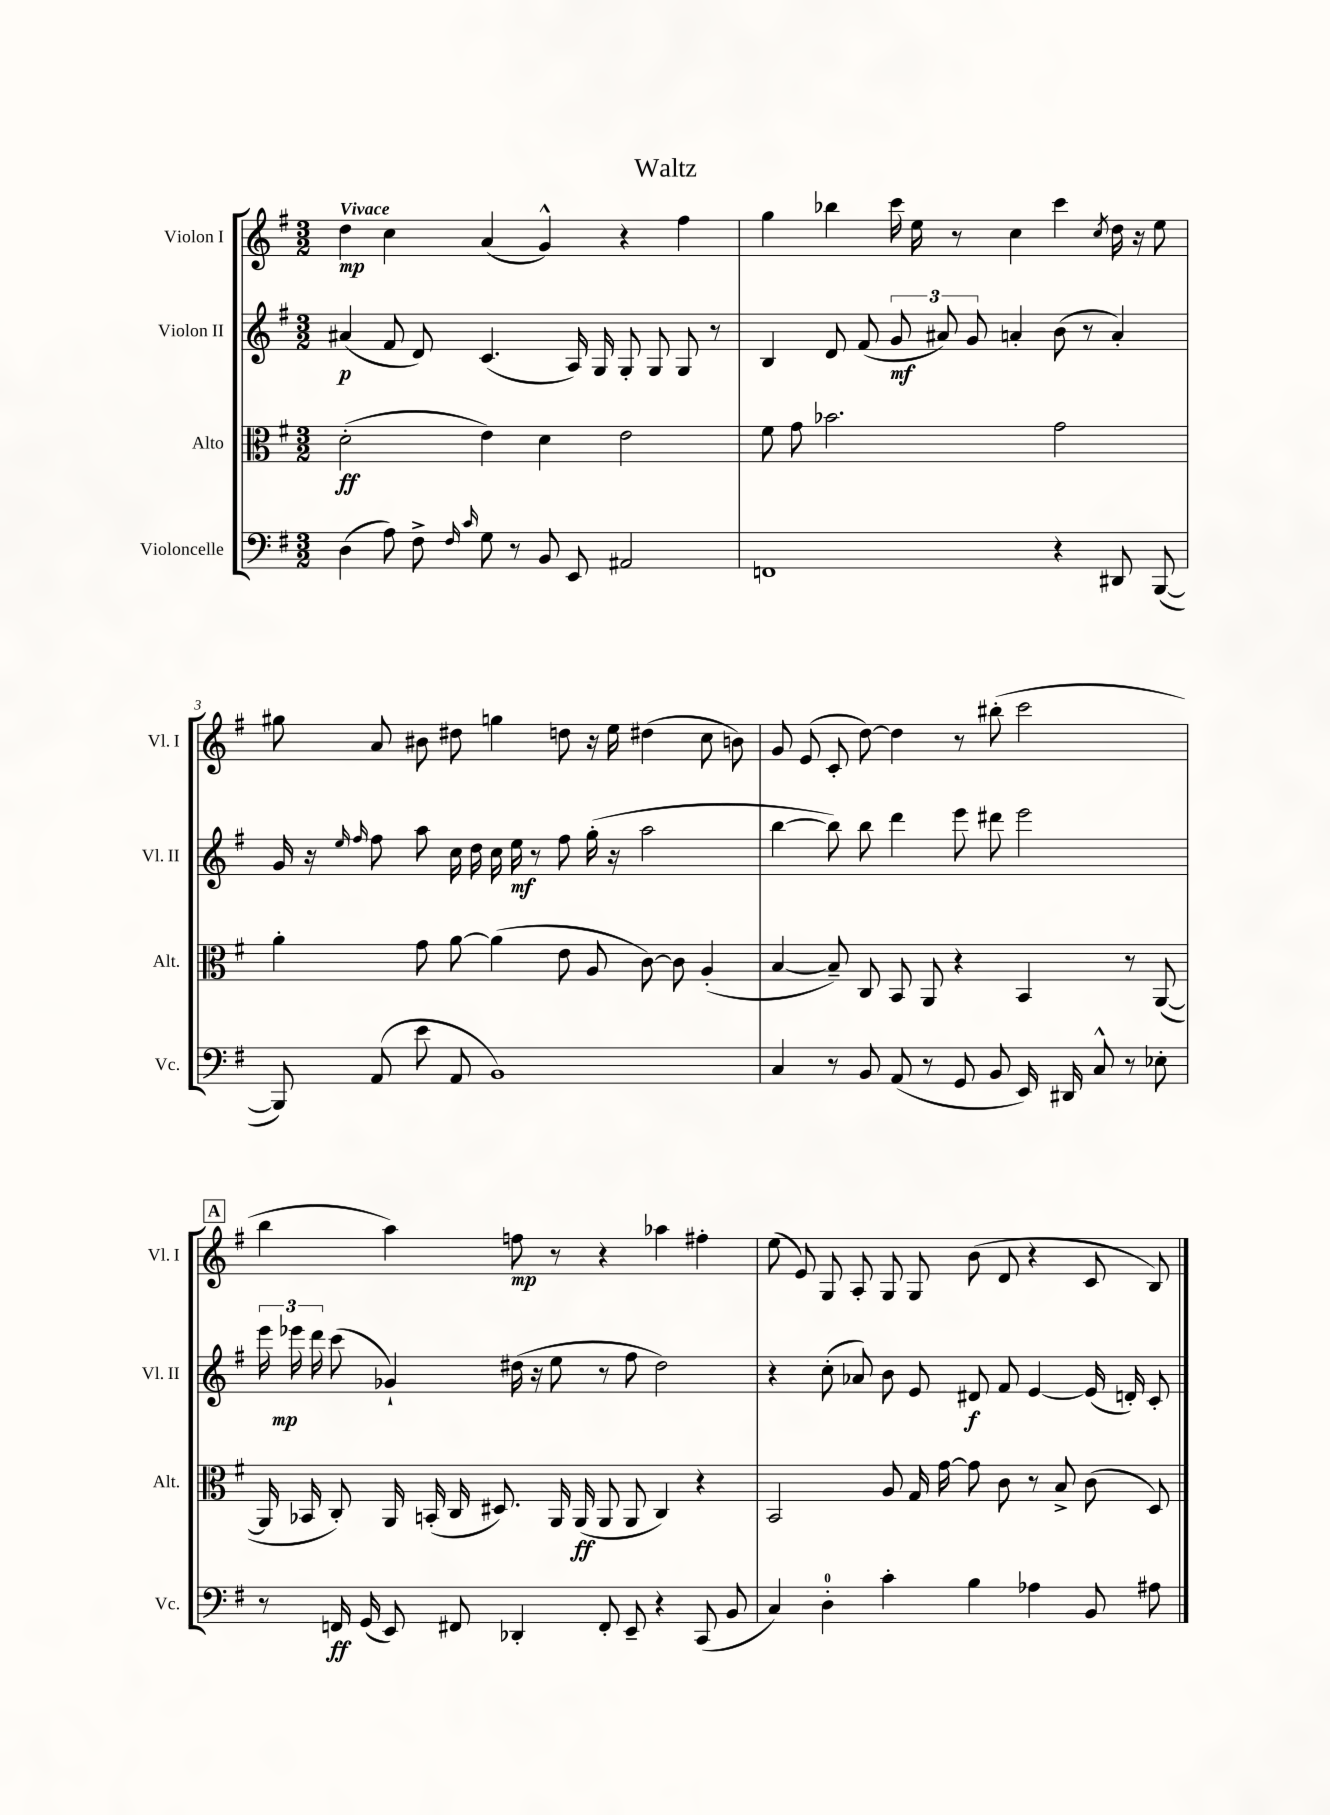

**kern	**kern	**kern	**kern
*staff4	*staff3	*staff2	*staff1
*clefF4	*clefC3	*clefG2	*clefG2
*k[f#]	*k[f#]	*k[f#]	*k[f#]
*M3/2	*M3/2	*M3/2	*M3/2
(4D	(2d'	(4a#	4dd
8A)	.	8f#	4cc
8F#^	.	8d)	.
16qqF#	.	.	.
16qqc	.	.	.
8G	4e)	(4.c	(4a
8r	.	.	.
8BB	4d	.	4g^^)
8EE	.	16A)	.
.	.	16G	.
2AA#	2e	8G'	4r
.	.	8G	.
.	.	8G	4ff#
.	.	8r	.
=	=	=	=
1FF	8f#	4B	4gg
.	8g	.	.
.	2.b-	8d	4bb-
.	.	(8f#	.
.	.	12g	16ccc
.	.	.	16ee
.	.	12a#)	.
.	.	.	8r
.	.	12g	.
.	.	4a'	4cc
4r	2g	(8b	4ccc
.	.	8r	.
.	.	.	8qcc
8DD#	.	4a')	16dd
.	.	.	16r
([8BBB	.	.	8ee
=	=	=	=
8BBB])	4a'	16g	8gg#
.	.	16r	.
.	.	16qqee	.
.	.	16qqff#	.
(8AA	.	8ff#	8a
8e	8g	8aa	8b#
8AA	[8a	16cc	8dd#
.	.	16dd	.
1BB)	(4a]	16cc	4gg
.	.	16ee	.
.	.	8r	.
.	8e	8ff#	8dd
.	8A	(16gg'	16r
.	.	16r	16ee
.	[8c)	2aa	(4dd#
.	8c]	.	.
.	(4A'	.	8cc
.	.	.	8b)
=	=	=	=
4C	[4B	[4bb	8g
.	.	.	(8e
8r	8B~])	8bb])	8c'
8BB	8C	8bb	[8dd)
(8AA	8BB	4ddd	4dd]
8r	8AA	.	.
8GG	4r	8eee	8r
8BB	.	8ddd#	(8bb#'
16EE)	4BB	2eee	2ccc
16DD#	.	.	.
8C^^	.	.	.
8r	8r	.	.
8E-'	([8AA	.	.
=	=	=	=
8r	16AA]	24eee	4bb
.	.	24eee-	.
.	16BB-	.	.
.	.	24ddd	.
16FF	8C')	(8ccc	.
(16GG	.	.	.
8EE)	16AA	4g-`)	4aa)
.	(16BB'	.	.
8FF#	16C	.	.
.	8.D#)	.	.
4DD-'	.	(16dd#	8ff
.	.	16r	.
.	16AA	8ee	8r
.	(16AA	.	.
8FF#'	8AA	8r	4r
8EE~	8AA	8ff#	.
4r	4C)	2dd#)	4aa-
(8CC	4r	.	4ff#'
8BB	.	.	.
=	=	=	=
4C)	2BB	4r	(8ee
.	.	.	8e)
4D'	.	(8cc'	8G
.	.	8a-)	8A'
4c'	8A	8b	8G
.	16G	8e	8G
.	[16g	.	.
4B	8g]	8d#	(8b
.	8c	8f#	8d
4A-	8r	[4e	4r
.	8B^	.	.
8BB	(8c	(16e]	8c
.	.	16d')	.
8A#	8D)	8c'	8B)
==	==	==	==
*-	*-	*-	*-
